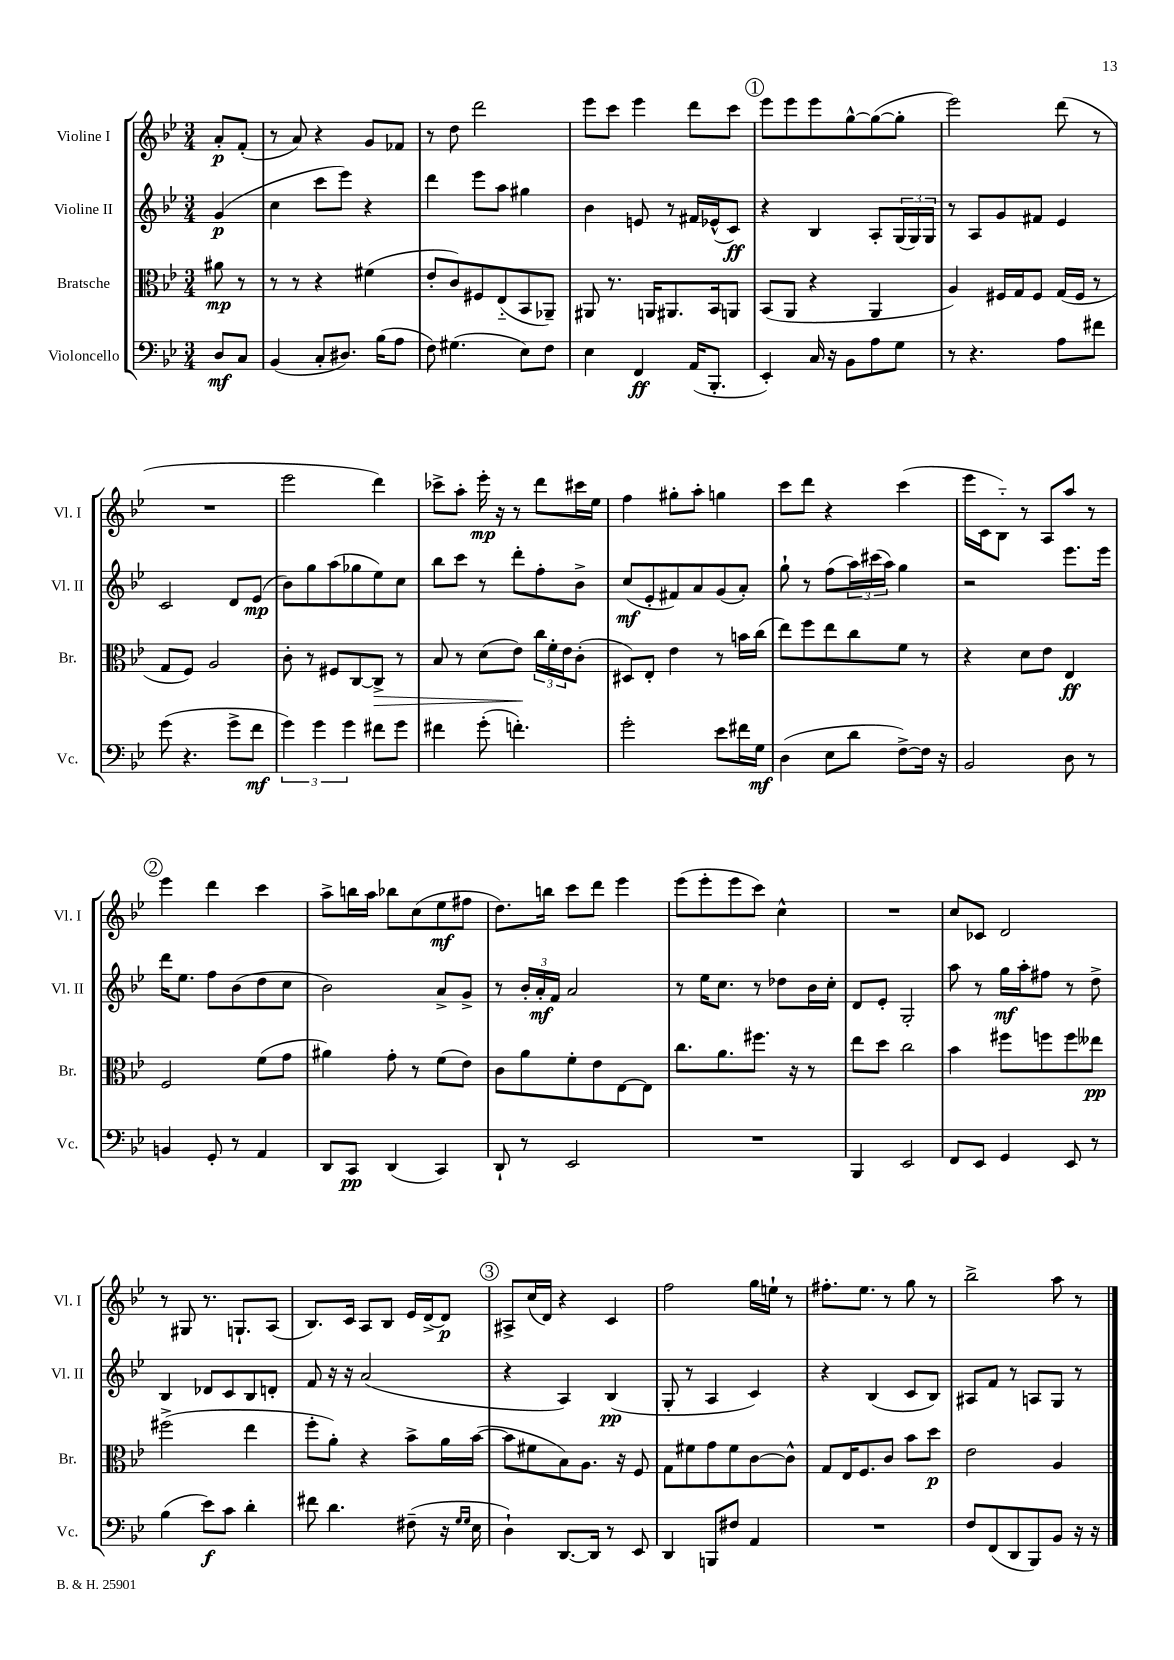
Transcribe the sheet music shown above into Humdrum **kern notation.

**kern	**dynam	**kern	**dynam	**kern	**dynam	**kern	**dynam
*part4	*part4	*part3	*part3	*part2	*part2	*part1	*part1
*staff4	*staff4	*staff3	*staff3	*staff2	*staff2	*staff1	*staff1
*I"Violoncello	*	*I"Bratsche	*	*I"Violine II	*	*I"Violine I	*
*I'Vc.	*	*I'Br.	*	*I'Vl. II	*	*I'Vl. I	*
*clefF4	*	*clefC3	*	*clefG2	*	*clefG2	*
*k[b-e-]	*	*k[b-e-]	*	*k[b-e-]	*	*k[b-e-]	*
*M3/4	*	*M3/4	*	*M3/4	*	*M3/4	*
=	=	=	=	=	=	=	=
8D/L	mf	8a#X\	mp	(4g/	p	8a'/L	p
8C/J	.	8r	.	.	.	(8f'/J	.
=1	=1	=1	=1	=1	=1	=1	=1
(4BB-/	.	8r	.	4cc\	.	8r	.
.	.	8r	.	.	.	8a/)	.
8C'/L	.	4r	.	8ccc\L	.	4r	.
8.D#X/J)	.	.	.	8eee-\J)	.	.	.
.	.	(4f#X\	.	4r	.	8g/L	.
(16B-\KL	.	.	.	.	.	.	.
8A\J	.	.	.	.	.	8f-X/J	.
=2	=2	=2	=2	=2	=2	=2	=2
8F\)	.	8e-'/L	.	4ddd\	.	8r	.
(4.G#X\	.	8c/)	.	.	.	8dd\	.
.	.	8F#X/	.	8eee-\L	.	2ddd\	.
.	.	(8E-/	.	8aa\J	.	.	.
8E-\L)	.	8BB-/	.	4gg#X\	.	.	.
8F\J	.	8AA-X~/J)	.	.	.	.	.
=3	=3	=3	=3	=3	=3	=3	=3
4E-\	.	8AA#X/	.	4b-\	.	8eee-\L	.
.	.	8.r	.	.	.	8ccc\J	.
4FF/	ff	.	.	8en/	.	4eee-\	.
.	.	16AAn/KL	.	.	.	.	.
.	.	8.AA#X/	.	8r	.	.	.
(16AA/KL	.	.	.	16f#X/LL	.	8ddd\L	.
8.BBB-'/J	.	16BB-/k	.	(16e-X^^/J	.	.	.
.	.	8AAn/J	.	8c/J)	ff	8ccc\J	.
!!LO:REH:place=s1:t=1
=4	=4	=4	=4	=4	=4	=4	=4
4EE-'/)	.	(8BB-/L	.	4r	.	8eee-\L	.
.	.	8AA/J	.	.	.	8eee-\	.
16C/	.	4r	.	4B-/	.	8eee-\	.
16r	.	.	.	.	.	.	.
8BB-\L	.	.	.	.	.	[8gg^^\	.
8A\	.	4AA/	.	8A'/L	.	(8gg\_	.
8G\J	.	.	.	(24G/L	.	8gg'\J]	.
.	.	.	.	24G/)	.	.	.
.	.	.	.	24G/JJ	.	.	.
=5	=5	=5	=5	=5	=5	=5	=5
8r	.	4A/)	.	8r	.	2eee-\)	.
4.r	.	.	.	8A/L	.	.	.
.	.	16F#X/LL	.	8g/	.	.	.
.	.	16G/J	.	.	.	.	.
.	.	8F#/J	.	8f#X/J	.	.	.
8A\L	.	(16G/LL	.	4e-/	.	(8ddd\	.
.	.	16F#/JJ	.	.	.	.	.
8f#X\J	.	8r	.	.	.	8r	.
!!LO:LB:g=z
=6	=6	=6	=6	=6	=6	=6	=6
(8g\	.	8G/L	.	2c/	.	2.r	.
4.r	.	8F/J)	.	.	.	.	.
.	.	2A/	.	.	.	.	.
8g^\L	.	.	.	8d/L	.	.	.
8f\J	mf	.	.	(8e-/J	mp	.	.
=7	=7	=7	=7	=7	=7	=7	=7
6g\)	.	8c'\	.	8b-\L)	.	2eee-\	.
.	.	8r	.	8gg\	.	.	.
6g\	.	.	.	.	.	.	.
.	.	8F#X/L	.	(8aa\	.	.	.
6g\	.	.	.	.	.	.	.
.	.	[8C/	.	8gg-X\	.	.	.
!	!	!	!LO:HP:b	!	!	!	!
8f#X\L	.	8C^/J]	>	8ee-\)	.	4ddd\)	.
8g\J	.	8r	.	8cc\J	.	.	.
=8	=8	=8	=8	=8	=8	=8	=8
4f#X\	.	8B-/	.	8bb-\L	.	8ccc-X^\L	.
.	.	8r	.	8ccc\J	.	8aa'\J	.
(8g'\	.	(8d\L	.	8r	.	16eee-'\	mp
.	.	.	.	.	.	16r	.
4.fn'\)	.	8e-\J)	.	8ddd'\L	.	8r	.
.	.	24cc\LL	]	8ff'\	.	8ddd\L	.
.	.	24f'\	.	.	.	.	.
.	.	24e-\J	.	.	.	.	.
.	.	(8c'\J	.	8b-^\J	.	16ccc#X\L	.
.	.	.	.	.	.	16ee-\JJ	.
=9	=9	=9	=9	=9	=9	=9	=9
2g'\	.	8D#X/L)	.	(8cc/L	mf	4ff\	.
.	.	8E-'/J	.	8e-'/	.	.	.
.	.	4e-\	.	8f#X/)	.	8gg#X'\L	.
.	.	.	.	8a/	.	8aa'\J	.
8e-\L	.	8r	.	(8g/	.	4ggn\	.
16f#X\L	.	16bn\LL	.	8a'/J)	.	.	.
16G\JJ	mf	(16cc\JJ	.	.	.	.	.
=10	=10	=10	=10	=10	=10	=10	=10
(4D\	.	8ee-\L)	.	8gg`\	.	8ccc\L	.
.	.	8ff\	.	8r	.	8ddd\J	.
8E-\L	.	8ee-\	.	(8ff\L	.	4r	.
8d\J	.	8cc\	.	24aa\L)	.	.	.
.	.	.	.	(24ccc#X\	.	.	.
.	.	.	.	24aa\JJ)	.	.	.
[8F^\L)	.	8f\J	.	4gg\	.	(4ccc\	.
16F\Jk]	.	8r	.	.	.	.	.
16r	.	.	.	.	.	.	.
=11	=11	=11	=11	=11	=11	=11	=11
2BB-/	.	4r	.	2r	.	16eee-\LL	.
.	.	.	.	.	.	16c\J	.
.	.	.	.	.	.	8B-\J)	.
.	.	8d\L	.	.	.	8r	.
.	.	8e-\J	.	.	.	8A/L	.
8D\	.	4E-/	ff	8.eee-\L	.	8aa/J	.
8r	.	.	.	.	.	8r	.
.	.	.	.	16eee-\Jk	.	.	.
!!LO:LB:g=z
!!LO:REH:place=s1:t=2
=12	=12	=12	=12	=12	=12	=12	=12
4BBn/	.	2F/	.	16ddd\KL	.	4eee-\	.
.	.	.	.	8.ee-\J	.	.	.
8GG'/	.	.	.	8ff\L	.	4ddd\	.
8r	.	.	.	(8b-\	.	.	.
4AA/	.	(8f\L	.	8dd\	.	4ccc\	.
.	.	8g\J	.	8cc\J	.	.	.
=13	=13	=13	=13	=13	=13	=13	=13
8DD/L	.	4a#X\)	.	2b-\)	.	8aa^\L	.
8CC/J	pp	.	.	.	.	16bbn\L	.
.	.	.	.	.	.	16aa\JJ	.
(4DD/	.	8g'\	.	.	.	8bb-X\L	.
.	.	8r	.	.	.	(8cc\	.
4CC/)	.	(8f\L	.	8a^/L	.	8ee-\	mf
.	.	8e-\J)	.	8g^/J	.	8ff#X\J	.
=14	=14	=14	=14	=14	=14	=14	=14
8DD`/	.	8c\L	.	8r	.	8.dd\L)	.
8r	.	8a\	.	24b-'/LL	.	.	.
.	.	.	.	24a'/	mf	.	.
.	.	.	.	.	.	16bbn\Jk	.
.	.	.	.	24f/JJ	.	.	.
2EE-/	.	8f'\	.	2a/	.	8ccc\L	.
.	.	8e-\	.	.	.	8ddd\J	.
.	.	[8E-\	.	.	.	4eee-\	.
.	.	8E-\J]	.	.	.	.	.
=15	=15	=15	=15	=15	=15	=15	=15
2.r	.	8.cc\L	.	8r	.	(8eee-\L	.
.	.	.	.	16ee-\KL	.	8eee-'\	.
.	.	8.a\	.	8.cc\J	.	.	.
.	.	.	.	.	.	8eee-\	.
.	.	8.ff#X\J	.	8r	.	8ccc\J)	.
.	.	.	.	8dd-X\L	.	4cc^^\	.
.	.	16r	.	.	.	.	.
.	.	8r	.	16b-\L	.	.	.
.	.	.	.	16cc'\JJ	.	.	.
=16	=16	=16	=16	=16	=16	=16	=16
4BBB-/	.	8ee-\L	.	8d/L	.	2.r	.
.	.	8dd\J	.	8e-'/J	.	.	.
2EE-/	.	2cc\	.	2G'/	.	.	.
=17	=17	=17	=17	=17	=17	=17	=17
8FF/L	.	4b-\	.	8aa\	.	8cc/L	.
8EE-/J	.	.	.	8r	.	8c-X/J	.
4GG/	.	8ff#X\L	.	16gg\LL	mf	2d/	.
.	.	.	.	16aa'\J	.	.	.
.	.	8ffn\	.	8ff#X\J	.	.	.
8EE-/	.	8ff\	.	8r	.	.	.
8r	.	8ee--X\J	pp	8dd^\	.	.	.
!!LO:LB:g=z
=18	=18	=18	=18	=18	=18	=18	=18
(4B-\	.	(2ff#X^\	.	4B-/	.	8r	.
.	.	.	.	.	.	8G#X/	.
8e-\L)	f	.	.	8d-X/L	.	8.r	.
8c\J	.	.	.	8c/	.	.	.
.	.	.	.	.	.	8.Gn`/L	.
4d'\	.	4ee-\	.	8B-/	.	.	.
.	.	.	.	8dn'/J	.	(8A/J	.
=19	=19	=19	=19	=19	=19	=19	=19
8f#X\	.	8ff'\L	.	8f/	.	8.B-/L)	.
4.d\	.	8a'\J)	.	16r	.	.	.
.	.	.	.	16r	.	16c/Jk	.
.	.	4r	.	(2a/	.	8A/L	.
.	.	.	.	.	.	8B-/J	.
(8F#X~\	.	8b-^\L	.	.	.	16e-/LL	.
.	.	.	.	.	.	[16d^/J	.
16r	.	16a\L	.	.	.	8d/J]	p
16qqG/LL	.	.	.	.	.	.	.
16qqG/JJ	.	.	.	.	.	.	.
16E-\	.	([16b-\JJ	.	.	.	.	.
!!LO:REH:place=s1:t=3
=20	=20	=20	=20	=20	=20	=20	=20
4D`\)	.	8b-\L]	.	4r	.	8A#X^/L	.
.	.	8f#X\	.	.	.	(16cc/L	.
.	.	.	.	.	.	16d/JJ)	.
[8.DD/L	.	8B-\)	.	4A/)	.	4r	.
.	.	8.A\J	.	.	.	.	.
16DD/Jk]	.	.	.	.	.	.	.
8r	.	.	.	(4B-/	pp	4c/	.
.	.	16r	.	.	.	.	.
8EE-/	.	8F/	.	.	.	.	.
=21	=21	=21	=21	=21	=21	=21	=21
4DD/	.	8G\L	.	8G'/	.	2ff\	.
.	.	8f#X\	.	8r	.	.	.
8BBBn/L	.	8g\	.	4A/	.	.	.
8F#X/J	.	8f#\	.	.	.	.	.
4AA/	.	[8c\	.	4c/)	.	16gg\LL	.
.	.	.	.	.	.	16een`\JJ	.
.	.	8c^^\J]	.	.	.	8r	.
=22	=22	=22	=22	=22	=22	=22	=22
2.r	.	8G/L	.	4r	.	8.ff#X'\L	.
.	.	16E-/K	.	.	.	.	.
.	.	8.F/	.	.	.	8.ee-\J	.
.	.	.	.	(4B-/	.	.	.
.	.	8c/J	.	.	.	8r	.
.	.	8b-\L	.	8c/L	.	8gg\	.
.	.	8dd\J	p	8B-/J)	.	8r	.
=23	=23	=23	=23	=23	=23	=23	=23
8F/L	.	2e-\	.	8A#X/L	.	2bb-^\	.
(8FF/	.	.	.	8f/J	.	.	.
8DD/	.	.	.	8r	.	.	.
8BBB-/)	.	.	.	8An/L	.	.	.
8BB-/J	.	4A/	.	8G/J	.	8aa\	.
16r	.	.	.	8r	.	8r	.
16r	.	.	.	.	.	.	.
==	==	==	==	==	==	==	==
*-	*-	*-	*-	*-	*-	*-	*-
